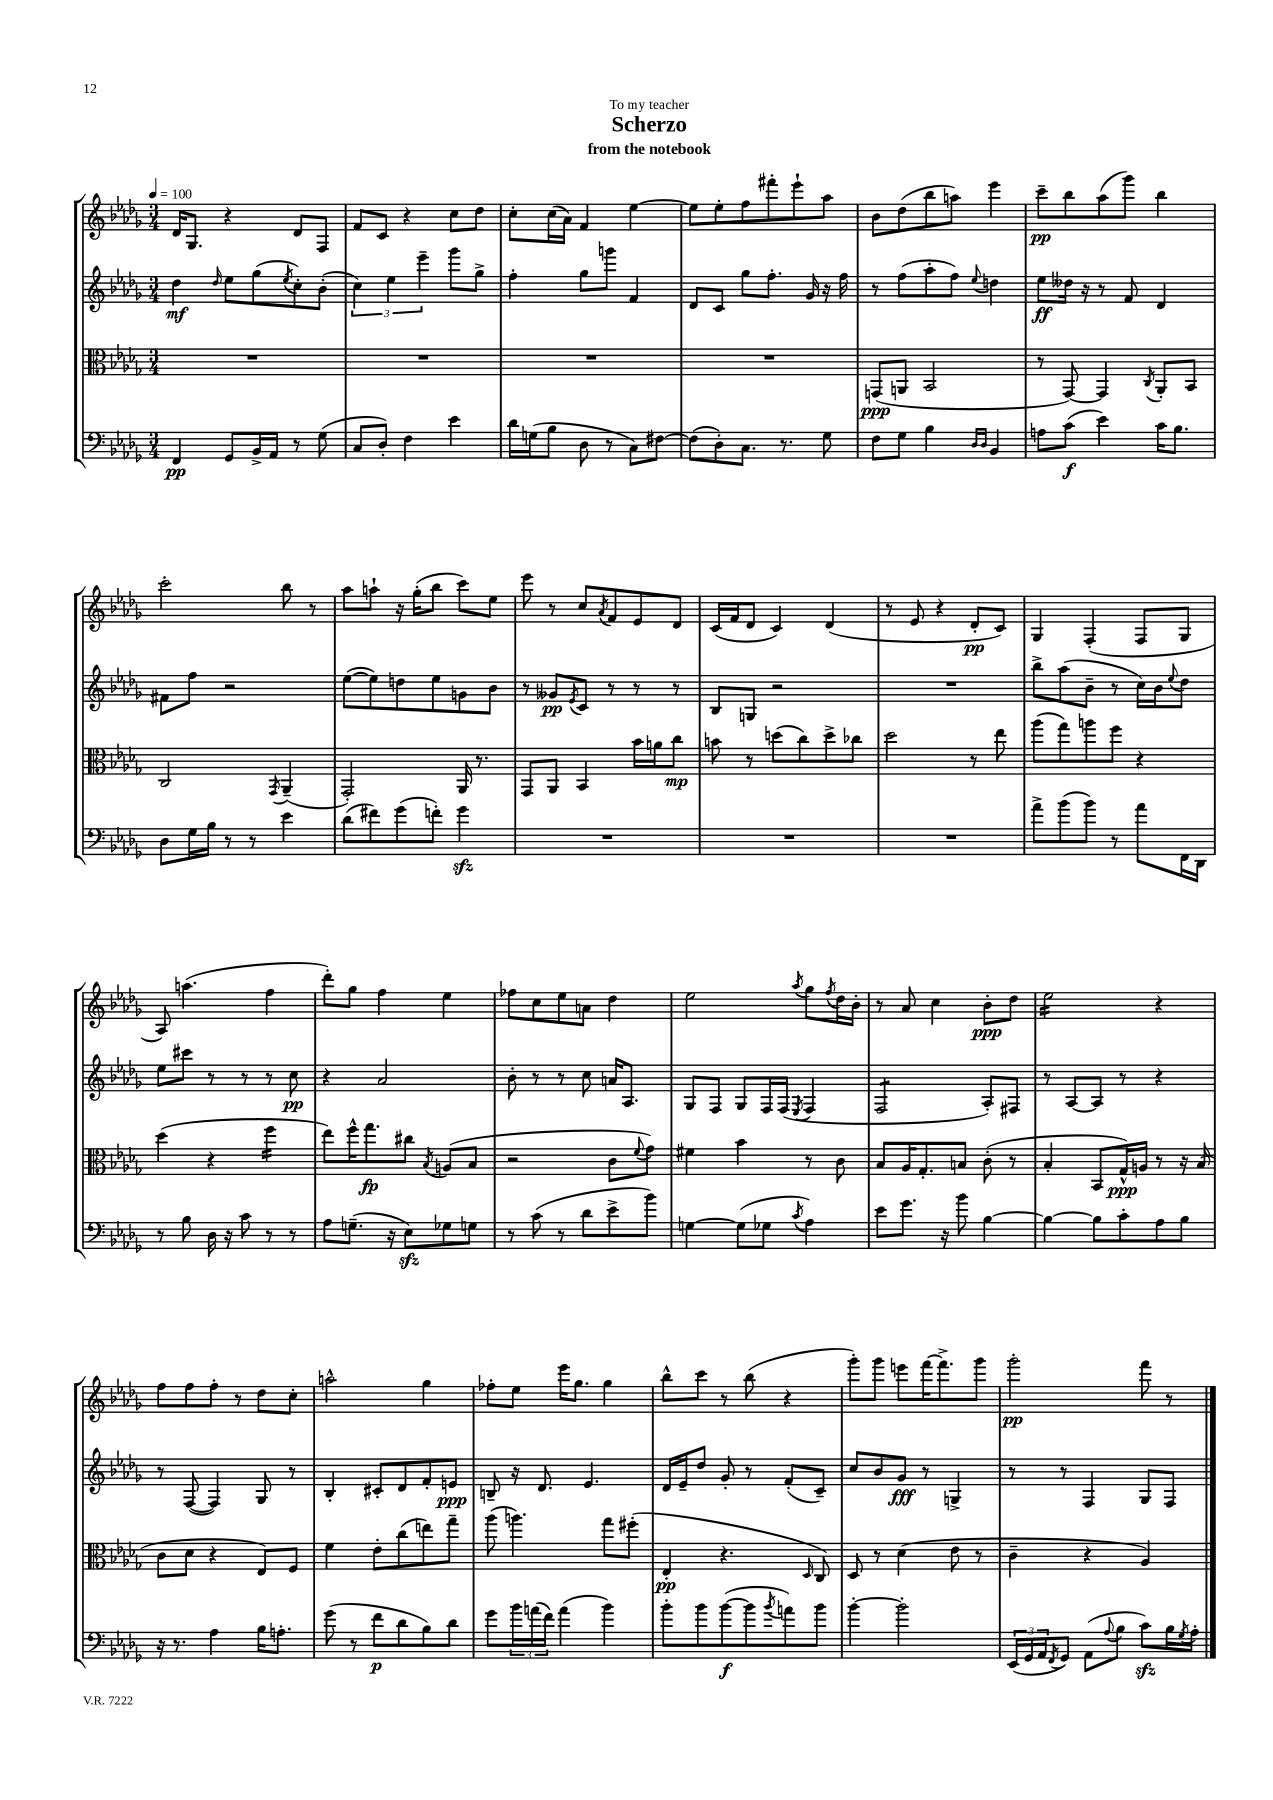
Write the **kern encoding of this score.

**kern	**kern	**kern	**kern
*staff4	*staff3	*staff2	*staff1
*clefF4	*clefC3	*clefG2	*clefG2
*k[b-e-a-d-g-]	*k[b-e-a-d-g-]	*k[b-e-a-d-g-]	*k[b-e-a-d-g-]
*M3/4	*M3/4	*M3/4	*M3/4
*MM100	*MM100	*MM100	*MM100
4FF/	2.r	4dd-\	16d-/LK
.	.	.	8.G-/J
.	.	16qqdd-/	.
8GG-/L	.	8ee-\L	4r
16BB-^/L	.	(8gg-\	.
16AA-/JJ	.	.	.
.	.	8qee-/	.
8r	.	8cc'\)	8d-/L
(8G-\	.	(8b-'\J	8F/J
=	=	=	=
8C/L	2.r	6cc\)	8f/L
8D-'/J)	.	.	8c/J
.	.	6ee-\	.
4F\	.	.	4r
.	.	6eee-~\	.
4e-\	.	8ggg-\L	8cc\L
.	.	8gg-^\J	8dd-\J
=	=	=	=
16d-\LL	2.r	4ff'\	8cc'\L
(16G\J	.	.	.
8B-\J	.	.	(16cc\L
.	.	.	16a-\JJ)
8D-\	.	8gg-\L	4f/
8r	.	8ggg\J	.
8C\L)	.	4f/	[4ee-\
[8F#\J	.	.	.
=	=	=	=
(8F#\]L	2.r	8d-/L	8ee-\]L
8D-'\)	.	8c/J	8ee-'\
8.C\J	.	8gg-\L	8ff\
.	.	8.ff'\J	8fff#'\
8.r	.	.	.
.	.	.	8eee-`\
.	.	16g-/	.
8G-\	.	16r	8aa-\J
.	.	16ff\	.
=	=	=	=
8F\L	(8GG/L	8r	8b-\L
8G-\J	8AA/J	(8ff\L	(8dd-\
4B-\	2BB-/	8aa-'\	8bb-\
.	.	8ff\J)	8aa\J)
16qqD-/LL	.	.	.
16qqD-/JJ	.	8qqee-/	.
4BB-/	.	4dd\	4eee-\
=	=	=	=
8A\L	8r	8ee-\L	8ccc~\L
(8c\J	[8GG-/)	16dd--\Jk	8bb-\
.	.	16r	.
4e-\)	4GG-/]	8r	(8aa-\
.	.	8f/	8ggg-\J)
.	8qC/	.	.
16c\LK	8AA-'/L	4d-/	4bb-\
8.B-\J	.	.	.
.	8BB-/J	.	.
=	=	=	=
8D-\L	2C/	8f#\L	2ccc'\
16G-\L	.	8ff\J	.
16B-\JJ	.	.	.
8r	.	2r	.
8r	.	.	.
.	8qGG-/	.	.
4e-\	(4AA-~/	.	8bb-\
.	.	.	8r
=	=	=	=
(8d-\L	2GG-'/)	([8ee-\L	8aa-\L
8f#\)	.	8ee-\])	8aa`\J
(8g-\	.	8dd\	16r
.	.	.	(16gg-'\LK
8f'\J)	.	8ee-\	8bb-\J
4g-\	16AA-/	8g\	8ccc\L)
.	8.r	.	.
.	.	8b-\J	8ee-\J
=	=	=	=
2.r	8GG-/L	8r	8eee-\
.	8AA-/J	8g--/L	8r
.	.	8qe-/	.
.	4BB-/	8c/J	8cc/L
.	.	.	8qa-/
.	.	8r	8f/
.	16b-\LL	8r	8e-/
.	16a\J	.	.
.	8cc\J	8r	8d-/J
=	=	=	=
2.r	8b\	8B-/L	(16c/LL
.	.	.	16f/J
.	8r	8G/J	8d-/J
.	(8dd\L	2r	4c/)
.	8cc\)	.	.
.	8dd^\	.	(4d-/
.	8cc-\J	.	.
=	=	=	=
2.r	2dd-\	2.r	8r
.	.	.	8e-/
.	.	.	4r
.	8r	.	8d-'/L
.	8ee-\	.	8c/J)
=	=	=	=
8a-^\L	(8aa-\L	8bb-^\L	4G-/
(8b-\	8gg-\)	(8aa-\	.
8b-\J)	8aa\	8b-~\J	(4F'/
8r	8ff\J	8r	.
8a-\L	4r	16cc\LL)	8F/L
.	.	16b-\J	.
.	.	8qqee-/	.
16FF\L	.	8dd-\J	8G-/J
16DD-\JJ	.	.	.
=	=	=	=
8r	(4dd-\	8ee-\L	8A-/)
8B-\	.	8ccc#\J	(4.aa\
16D-\	4r	8r	.
16r	.	.	.
8c\	.	8r	.
8r	4ff\	8r	4ff\
8r	.	8cc\	.
=	=	=	=
8A-\L	8ee-\L)	4r	8ddd-'\L)
(8.G~\J	16ff^^\K	.	8gg-\J
.	8.gg-\	.	.
.	.	2a-/	4ff\
16r	.	.	.
8E-\L)	8cc#\J	.	.
.	8qB-/	.	.
8G-\	(8A/L	.	4ee-\
8G\J	8B-/J	.	.
=	=	=	=
8r	2r	8b-'\	8ff-\L
(8c\	.	8r	8cc\
8r	.	8r	8ee-\
8d-\L	.	8cc\	8a\J
8e-^\	8c\L	16a/LK	4dd-\
.	.	8.A-/J	.
.	8qqf/	.	.
8b-\J)	8g-\J)	.	.
=	=	=	=
[4G\	4f#\	8G-/L	2ee-\
.	.	8F/J	.
(8G\]L	4b-\	8G-/L	.
8G-\J	.	16F/L	.
.	.	(16F/JJ	.
8qc/	.	8qE-/	8qaa-/
4A-\)	8r	4F/	8gg-\L
.	.	.	8qff/
.	8c\	.	16dd-\L
.	.	.	16b-'\JJ
=	=	=	=
8e-\L	8B-/L	2F/	8r
8.g-\J	16A-/K	.	8a-/
.	8.G-'/	.	.
.	.	.	4cc\
16r	.	.	.
8b-\	8B/J	.	.
[4B-\	(8c'\	8A-'/L)	8b-'\L
.	8r	8F#/J	8dd-\J
=	=	=	=
4B-\_	4B-'/	8r	2ee-\
.	.	[8A-/L	.
8B-\]L	8BB-/L	8A-/]J	.
8c'\	16G-^^/L)	8r	.
.	16A/JJ	.	.
8A-\	8r	4r	4r
8B-\J	16r	.	.
.	(16B-/	.	.
=	=	=	=
16r	8c\L	8r	8ff\L
8.r	.	.	.
.	8d-\J	([8F/	8ff\
4A-\	4r	4F/])	8ff'\J
.	.	.	8r
16B-\LK	8E-/L)	8G-/	8dd-\L
8.A'\J	.	.	.
.	8F/J	8r	8cc'\J
=	=	=	=
(8g-\	4f\	4B-'/	2aa^^\
8r	.	.	.
8f\L	8e-'\L	8c#'/L	.
8d-\	(8cc\	8d-/	.
8B-\)	8ee\)	8f'/	4gg-\
8d-\J	8gg-~\J	8e/J	.
=	=	=	=
8g-\L	(8aa-\	8B~/	8ff-'\L
24b-\L	4.aa\)	16r	8ee-\J
(24a\	.	.	.
.	.	8.d-/	.
24f\JJ)	.	.	.
(4a\	.	.	16eee-\LK
.	.	.	8.gg-\J
.	.	4.e-/	.
4b-\)	8gg-\L	.	4gg-\
.	(8ff#'\J	.	.
=	=	=	=
8b-'\L	4E-'/	16d-/LL	8bb-^^\L
.	.	16e-~/J	.
8b-\	.	8dd-/J	8ccc\J
([8b-\	4.r	8g-'/	8r
8b-\]	.	8r	(8bb-\
8qb-/	.	.	.
8a\)	.	(8f'/L	4r
.	16qqD-/	.	.
8b-\J	8C/)	8c~/J)	.
=	=	=	=
[4b-'\	8D-/	8cc/L	8ggg-'\L)
.	8r	8b-/	8ggg-\J
2b-'\]	(4d-\	8g-/J	8eee\L
.	.	8r	[16fff\K
.	.	.	8.fff^\]
.	8e-\	4G^/	.
.	8r	.	8ggg-\J
=	=	=	=
(24EE-/LL	4c~\	8r	2ggg-'\
24GG-/	.	.	.
24AA-/J	.	.	.
8qFF/	.	.	.
8GG-/J)	.	8r	.
(8AA-\L	4r	4F/	.
8qqA-/	.	.	.
8B-\J	.	.	.
8c\L)	4A-/)	8G-/L	8fff\
16B-\L	.	8F/J	8r
8qG-/	.	.	.
16A-'\JJ	.	.	.
==	==	==	==
*-	*-	*-	*-
